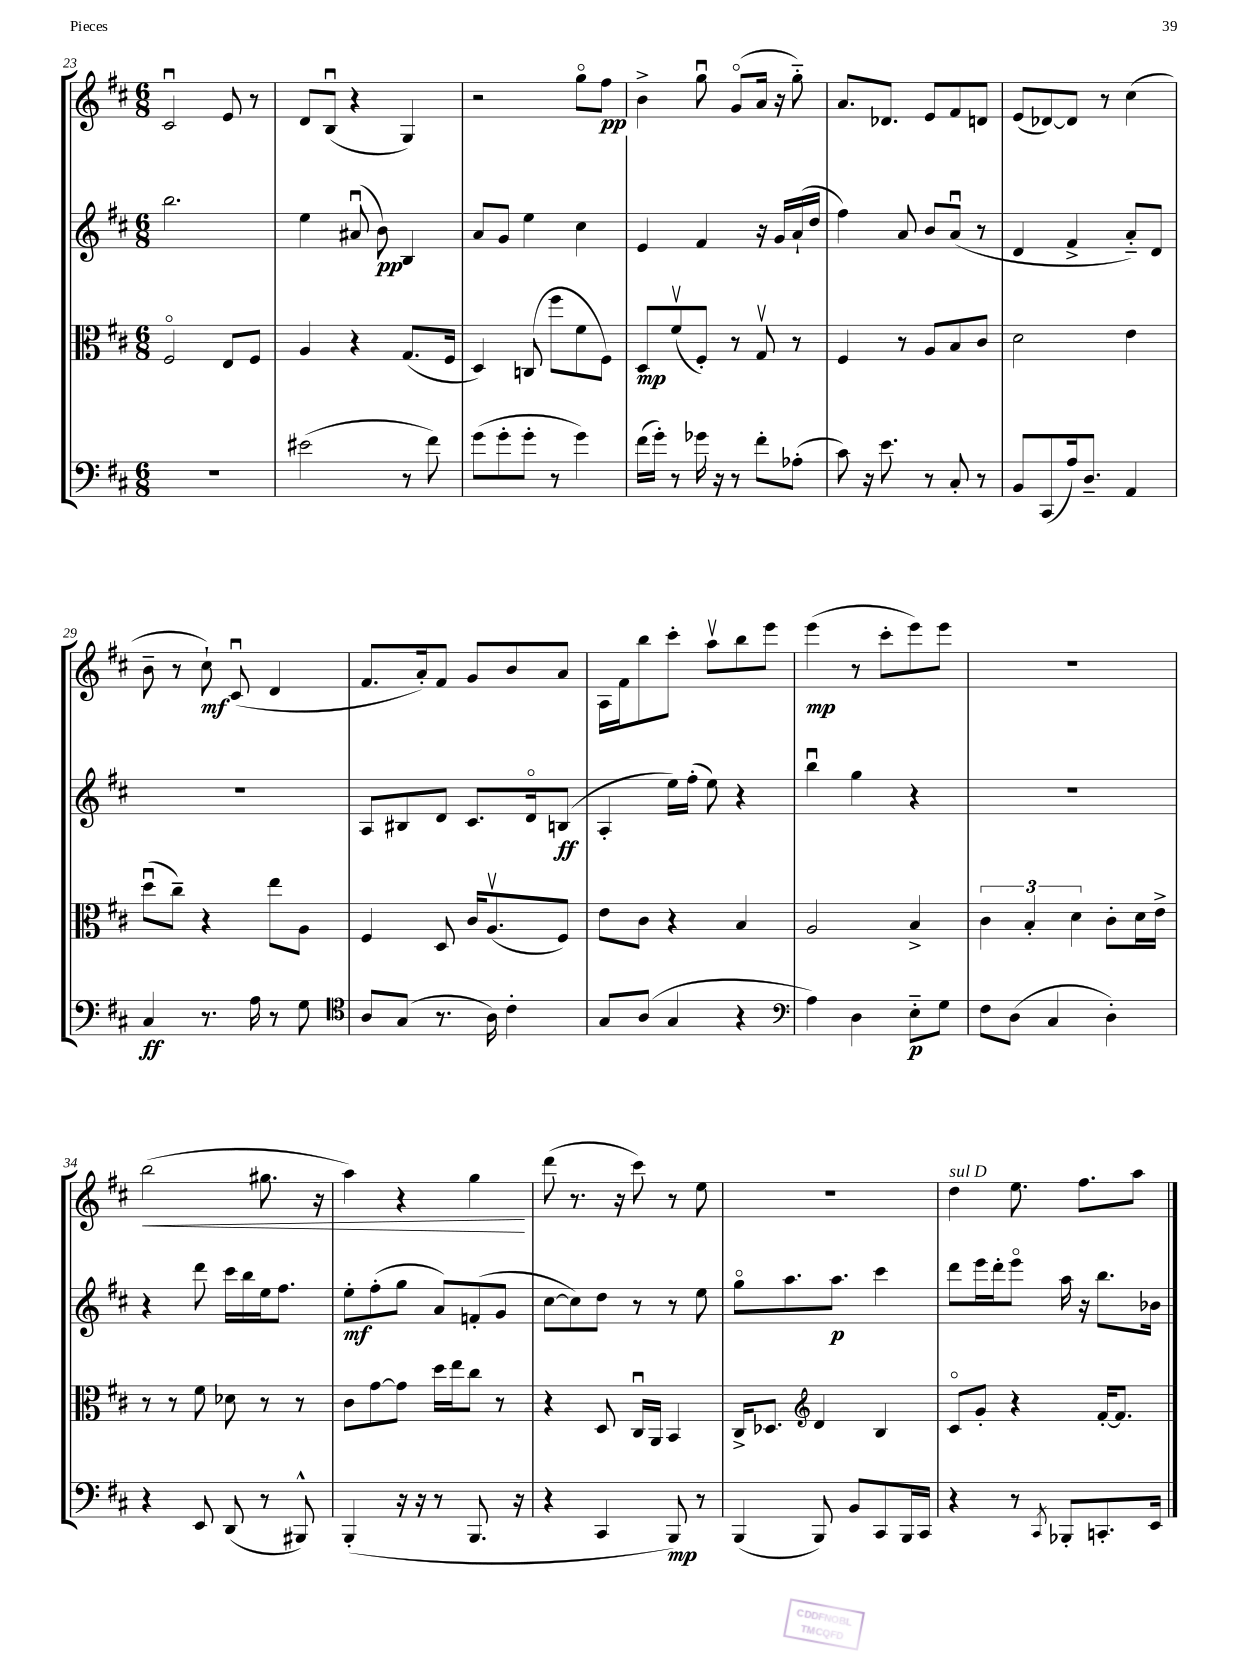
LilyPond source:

<<
\new StaffGroup <<
\new Staff = "s0" {
    \clef treble \key d \major \numericTimeSignature \time 6/8
    cis'2\downbow e'8 r8 |
    d'8 b8\downbow( r4 g4) |
    r2 g''8\flageolet fis''8\pp |
    b'4-> g''8\downbow g'8\flageolet( a'16 r16 g''8-_) |
    a'8. des'8. e'8 fis'8 d'8 |
    e'8( des'8~) des'8 r8 cis''4( |
    b'8-- r8 cis''8-!\mf) cis'8\downbow( d'4 |
    fis'8. a'16-.) fis'8 g'8 b'8 a'8 |
    a16 fis'16 b''8 cis'''8-. a''8\upbow b''8 e'''8 |
    e'''4\mp( r8 cis'''8-. e'''8) e'''8 |
    R2. |
    b''2\<( gis''8. r16 |
    a''4) r4 g''4\! |
    d'''8( r8. r16 cis'''8) r8 e''8 |
    R2. |
    d''4^\markup { \italic "sul D" } e''8. fis''8. a''8 \bar "|." |
}
\new Staff = "s1" {
    \clef treble \key d \major \numericTimeSignature \time 6/8
    b''2. |
    e''4 ais'8\downbow( b'8\pp) b4 |
    a'8 g'8 e''4 cis''4 |
    e'4 fis'4 r16 g'16 a'16-!( d''16 |
    fis''4) a'8 b'8 a'8\downbow( r8 |
    d'4 fis'4-> a'8-_) d'8 |
    R2. |
    a8 bis8 d'8 cis'8. d'16\flageolet b8\ff( |
    a4-. e''16) fis''16-.( e''8) r4 |
    b''4\downbow g''4 r4 |
    R2. |
    r4 d'''8 cis'''16 b''16 e''16 fis''8. |
    e''8-.\mf fis''8-.( g''8 a'8) f'8-.( g'8 |
    cis''8~ cis''8) d''8 r8 r8 e''8 |
    g''8\flageolet a''8. a''8.\p cis'''4 |
    d'''8 e'''16 d'''16-. e'''8\flageolet a''16 r16 b''8. bes'16 \bar "|." |
}
\new Staff = "s2" {
    \clef alto \key d \major \numericTimeSignature \time 6/8
    fis2\flageolet e8 fis8 |
    a4 r4 g8.( fis16 |
    d4) c8( fis''8 fis'8 fis8) |
    d8\mp fis'8\upbow( fis8-.) r8 g8\upbow r8 |
    fis4 r8 a8 b8 cis'8 |
    d'2 e'4 |
    d''8\downbow( cis''8--) r4 e''8 a8 |
    fis4 d8 cis'16 a8.\upbow( fis8) |
    e'8 cis'8 r4 b4 |
    a2 b4-> |
    \tuplet 3/2 { cis'4 b4-. d'4 } cis'8-. d'16 e'16-> |
    r8 r8 fis'8 des'8 r8 r8 |
    cis'8 g'8~ g'8 d''16 e''16 cis''8 r8 |
    r4 d8 cis16\downbow a,16 b,4 |
    cis16-> des8. \clef treble d'4 b4 |
    cis'8\flageolet g'8-. r4 fis'16~-. fis'8. \bar "|." |
}
\new Staff = "s3" {
    \clef bass \key d \major \numericTimeSignature \time 6/8
    R2. |
    eis'2( r8 fis'8) |
    g'8( g'8-. g'8-. r8 g'4) |
    fis'16( g'16-.) r8 ges'16 r16 r8 fis'8-. aes8-.( |
    cis'8) r16 e'8. r8 cis8-. r8 |
    b,8 cis,8( a16) d8.-- a,4 |
    cis4\ff r8. a16 r8 g8 |
    \clef tenor a8 g8( r8. a16) cis'4-. |
    g8 a8( g4 r4 |
    \clef bass a4) d4 e8-_\p g8 |
    fis8 d8( cis4 d4-.) |
    r4 e,8 d,8( r8 bis,,8-^) |
    b,,4-.( r16 r16 r8 b,,8. r16 |
    r4 cis,4 b,,8\mp) r8 |
    b,,4( b,,8) b,8 cis,8 b,,16 cis,16 |
    r4 r8 \acciaccatura { cis,8 } bes,,8-. c,8.-. e,16 \bar "|." |
}
>>
>>
\layout { \context { \Score currentBarNumber = #23 } }
